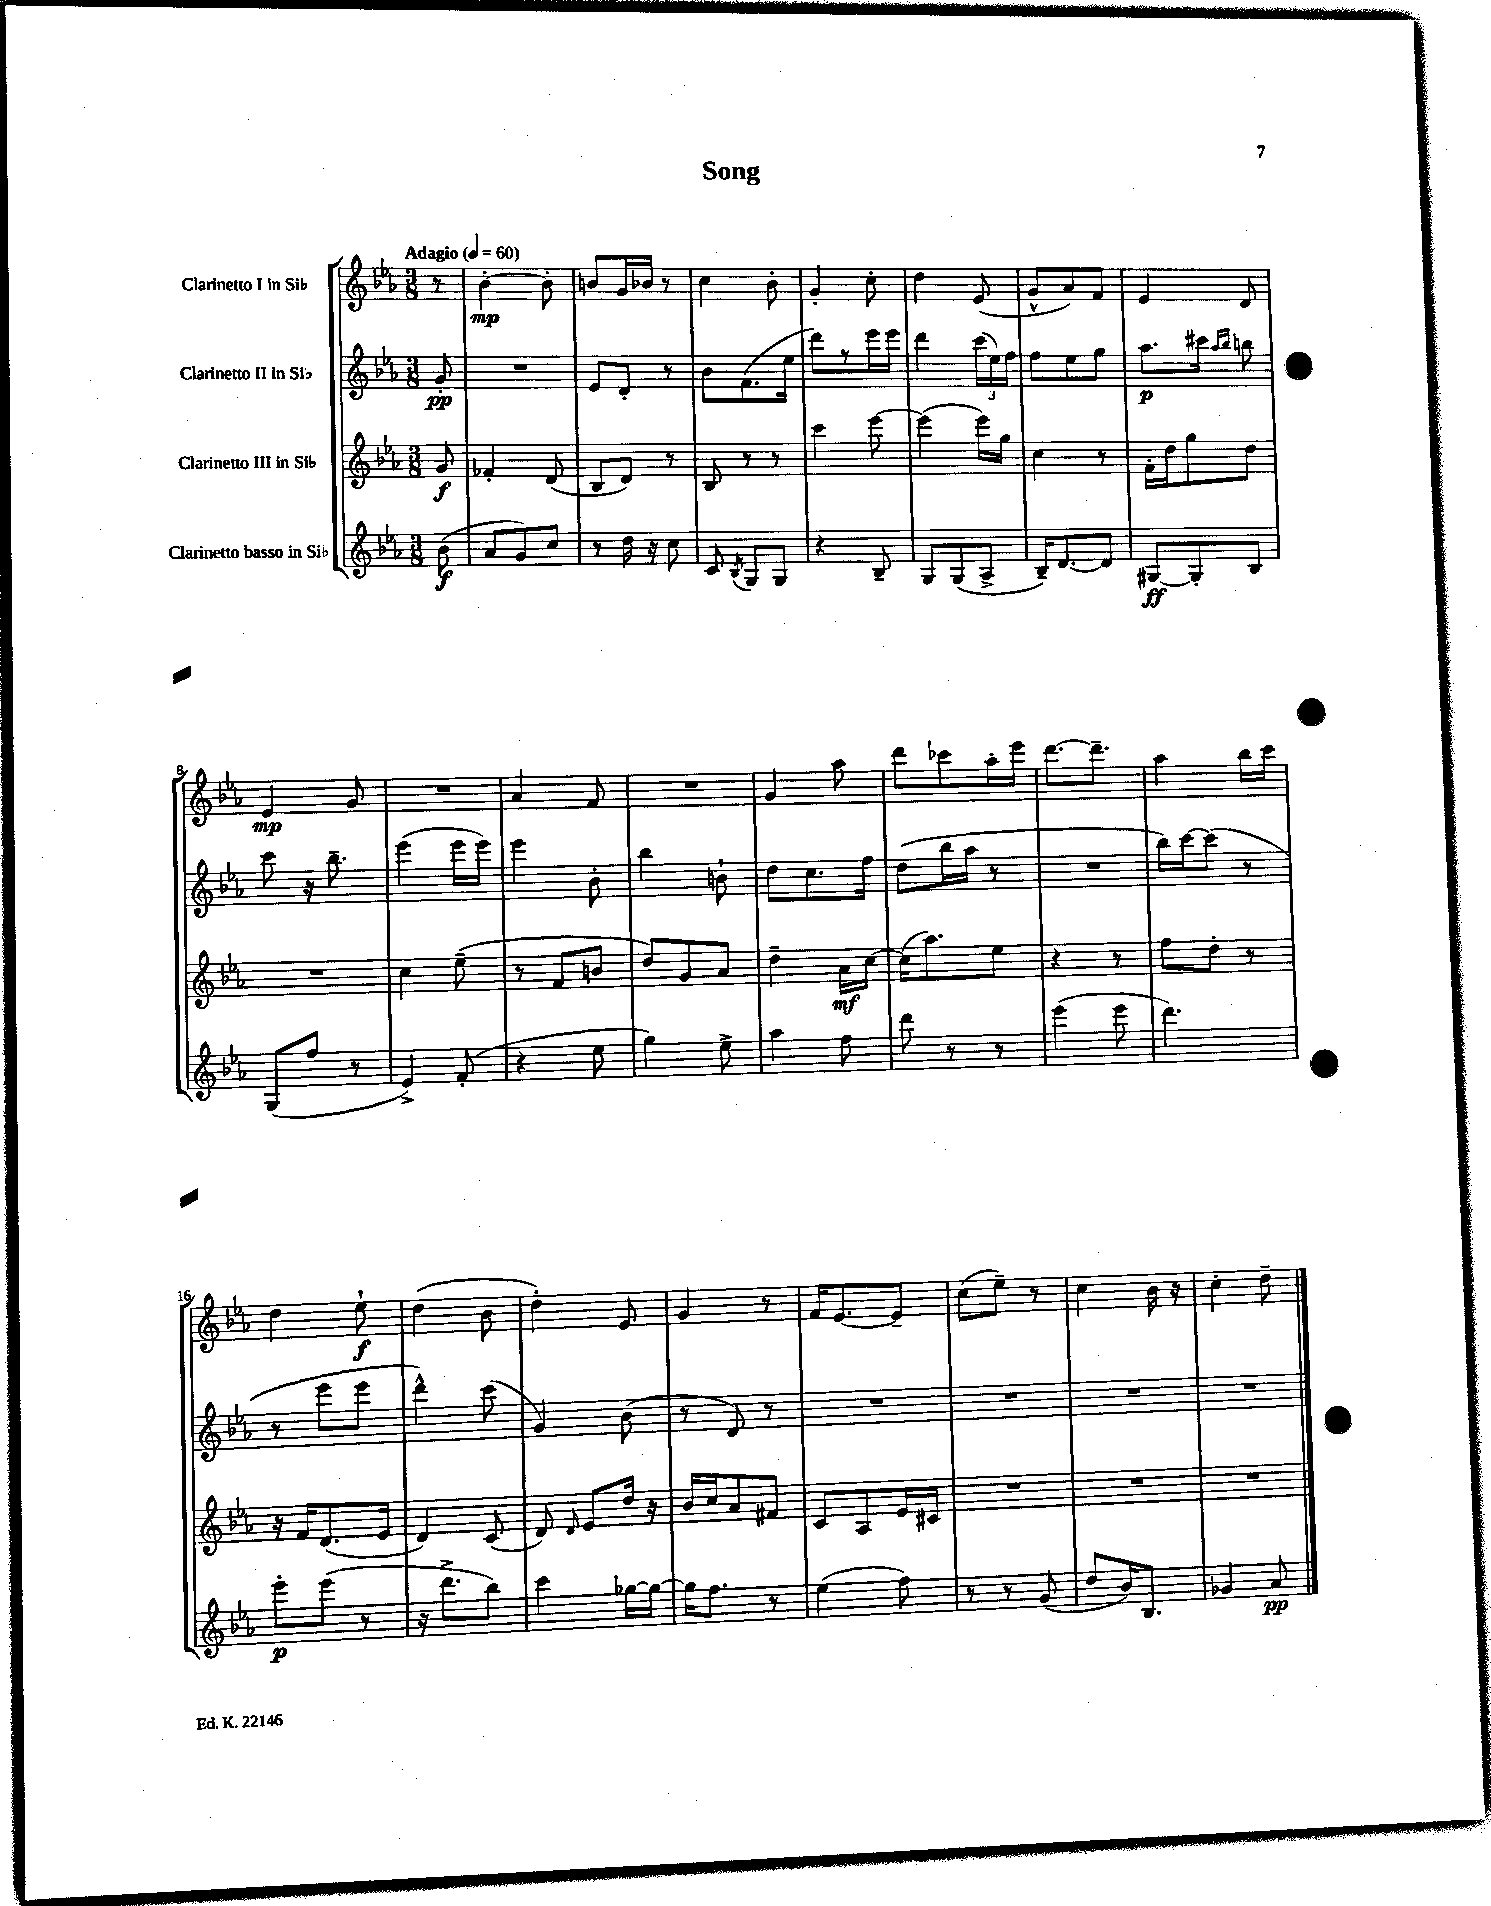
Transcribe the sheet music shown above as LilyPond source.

\header { title = "Song" }
<<
\new StaffGroup <<
\new Staff = "s0" \with { instrumentName = "Clarinetto I in Sib" } {
    \clef treble \key ees \major \numericTimeSignature \time 3/8 \partial 8 \tempo "Adagio" 4 = 60
    \autoBeamOff r8 |
    bes'4~-.\mp bes'8-. |
    b'8[ g'16 bes'16] r8 |
    c''4 bes'8-. |
    g'4-. c''8-. |
    d''4 ees'8( |
    g'8[-^ aes'8) f'8] |
    ees'4 d'8 |
    ees'4\mp g'8 |
    R4. |
    aes'4 f'8 |
    R4. |
    g'4 aes''8 |
    d'''8[ ces'''8 aes''16-. ees'''16] |
    d'''8.[~ d'''8.]-- |
    aes''4 bes''16[ c'''16] |
    d''4 ees''8-!\f |
    d''4( bes'8 |
    d''4-.) ees'8 |
    g'4 r8 |
    f'16[ ees'8.~ ees'8]-- |
    c''8[( ees''8]--) r8 |
    c''4 bes'16 r16 |
    c''4-. d''8-- \bar "|." |
}
\new Staff = "s1" \with { instrumentName = "Clarinetto II in Sib" } {
    \clef treble \key ees \major \numericTimeSignature \time 3/8 \partial 8
    \autoBeamOff g'8-.\pp |
    R4. |
    ees'8[ d'8]-. r8 |
    bes'8[ f'8.( ees''16] |
    d'''8[) r8 ees'''16 ees'''16] |
    d'''4 \tuplet 3/2 { c'''16[( ees''16) f''16] } |
    f''8[ ees''8 g''8] |
    aes''8.[\p cis'''16] \grace { aes''16[ bes''16] } b''8 |
    c'''8 r16 bes''8.-- |
    ees'''4( ees'''16[ ees'''16]) |
    ees'''4 bes'8-. |
    bes''4 b'8-! |
    d''8[ c''8. f''16] |
    d''8[( bes''16 aes''16] r8 |
    R4. |
    bes''16[) c'''16~ c'''8]( r8 |
    r8 ees'''8[ ees'''8] |
    d'''4-^) c'''8( |
    g'4) bes'8( |
    r8 d'8) r8 |
    R4. |
    R4. |
    R4. |
    R4. \bar "|." |
}
\new Staff = "s2" \with { instrumentName = "Clarinetto III in Sib" } {
    \clef treble \key ees \major \numericTimeSignature \time 3/8 \partial 8
    \autoBeamOff g'8\f |
    fes'4-. d'8( |
    bes8[ d'8]) r8 |
    bes8 r8 r8 |
    c'''4 ees'''8~ |
    ees'''4( ees'''16[) g''16] |
    c''4 r8 |
    f'16[-. d''16 g''8 d''8] |
    R4. |
    c''4 ees''8--( |
    r8 f'8[ b'8] |
    d''8[) g'8 aes'8] |
    d''4-- aes'16[\mf c''16]~ |
    c''16[( aes''8.) ees''8] |
    r4 r8 |
    f''8[ d''8]-. r8 |
    r16 f'16[ d'8.( ees'16] |
    d'4) c'8( |
    d'8) \grace { d'16 } ees'8[ d''16] r16 |
    bes'16[ c''16 aes'8 fis'8] |
    c'8[ aes8 ees'16 cis'16] |
    R4. |
    R4. |
    R4. \bar "|." |
}
\new Staff = "s3" \with { instrumentName = "Clarinetto basso in Sib" } {
    \clef treble \key ees \major \numericTimeSignature \time 3/8 \partial 8
    \autoBeamOff bes'8\f( |
    aes'8[ g'8) c''8] |
    r8 d''16 r16 c''8 |
    c'8 \acciaccatura { bes8 } g8[ g8] |
    r4 bes8-- |
    g8[ g8( aes8]-> |
    bes16[--) d'8.~ d'8] |
    gis8[~\ff gis8-. bes8] |
    g8[( f''8] r8 |
    ees'4->) f'8-.( |
    r4 ees''8 |
    g''4) ees''8-> |
    aes''4 f''8 |
    d'''8 r8 r8 |
    ees'''4( ees'''8 |
    d'''4.) |
    ees'''8[-.\p ees'''8]( r8 |
    r16 d'''8.[-> bes''8]) |
    c'''4 ges''16[~ ges''16]~ |
    ges''16[ f''8.] r8 |
    ees''4( f''8) |
    r8 r8 g'8( |
    d''8[ bes'16) bes8.] |
    ges'4 aes'8\pp \bar "|." |
}
>>
>>
